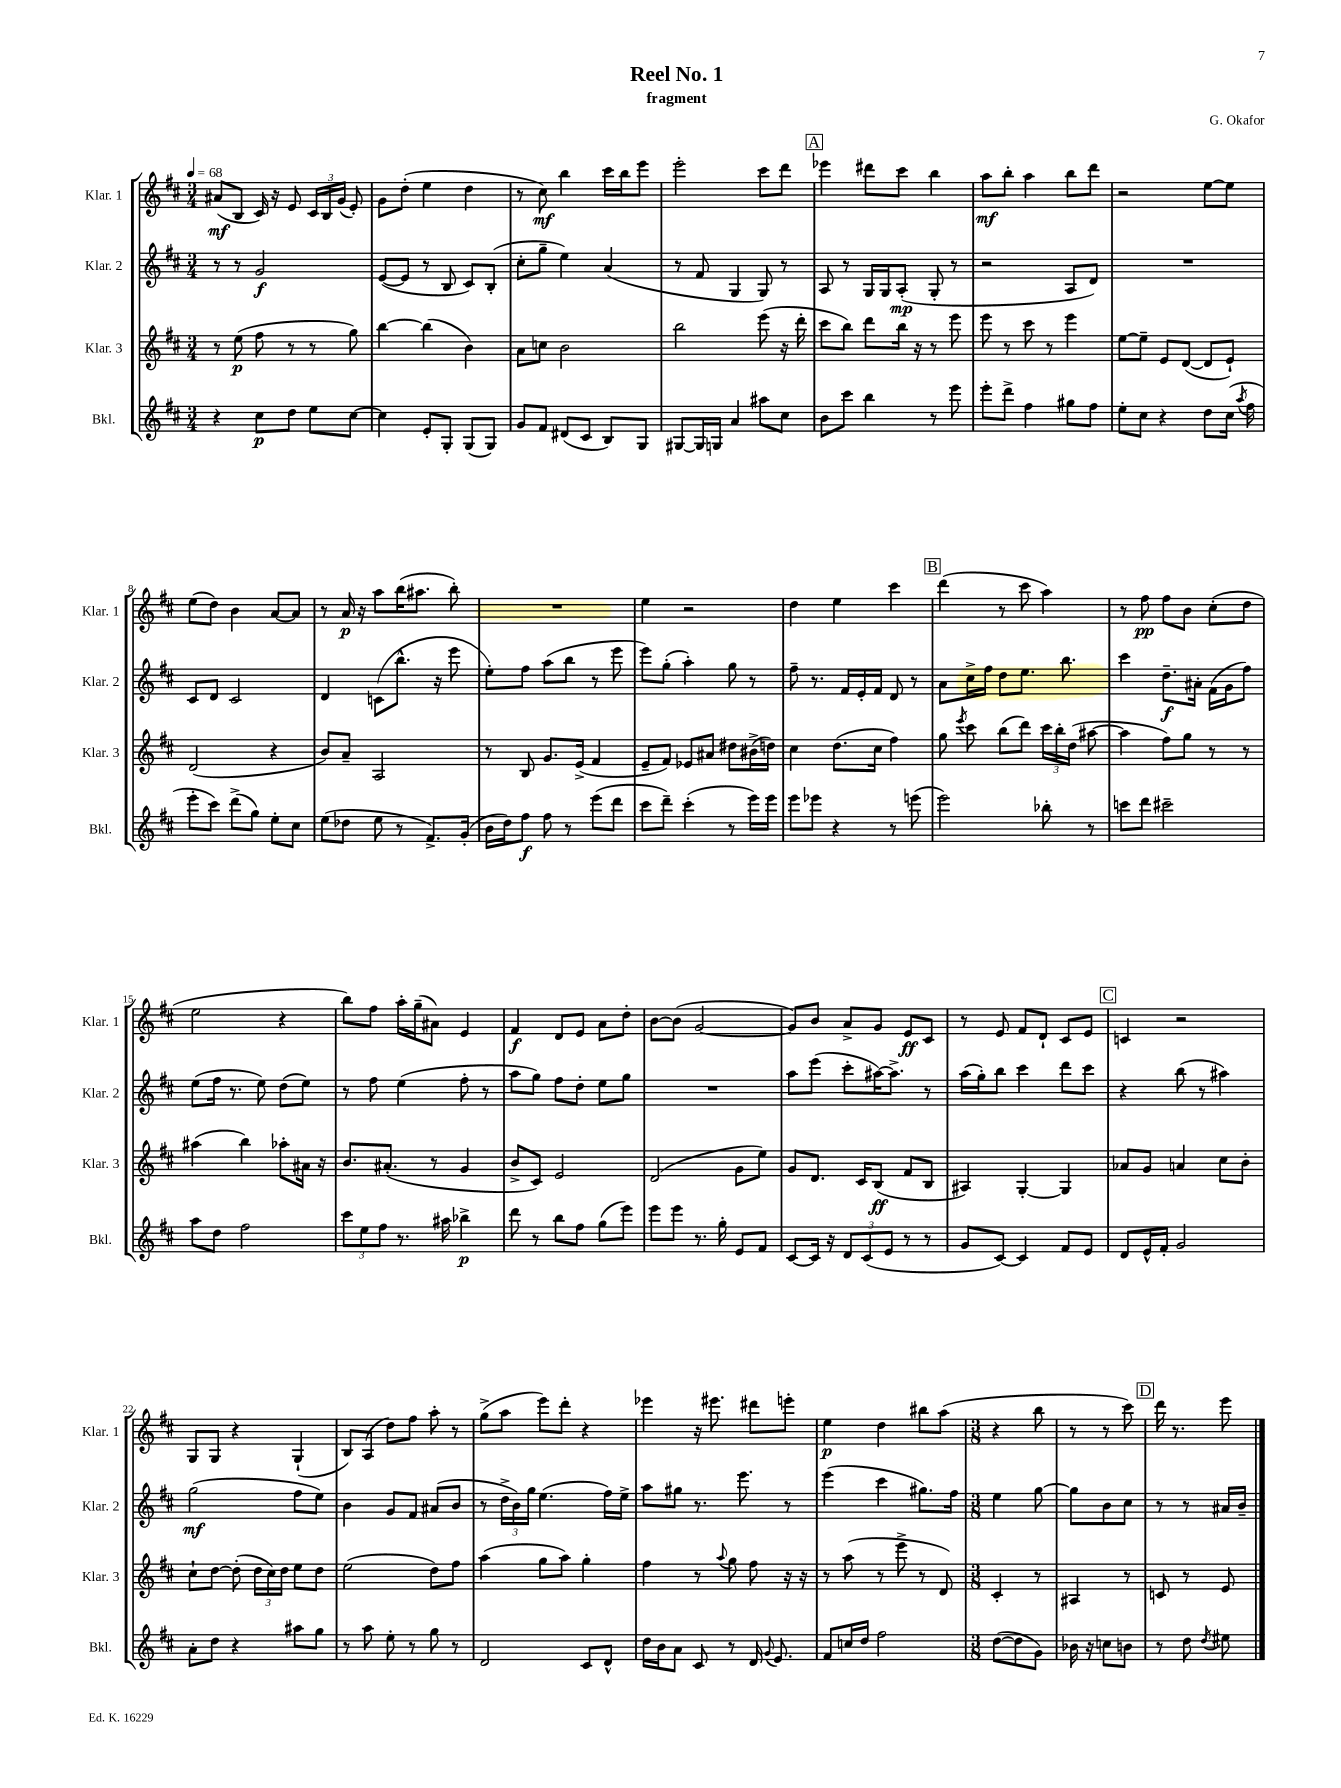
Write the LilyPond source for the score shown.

\header { title = "Reel No. 1" composer = "G. Okafor" subtitle = "fragment" }
<<
\new StaffGroup <<
\new Staff = "s0" \with { instrumentName = "Klar. 1" shortInstrumentName = "Klar. 1" } {
    \clef treble \key d \major \numericTimeSignature \time 3/4 \tempo 4 = 68
    \autoBeamOff ais'8[\mf( b8] cis'16) r16 e'8 \tuplet 3/2 { cis'16[ b16 g'16]( } e'8-.) |
    g'8[ d''8]-.( e''4 d''4 |
    r8 cis''8\mf) b''4 cis'''16[ b''16 e'''8] |
    e'''2-. cis'''8[ d'''8] |
    \mark \markup { \box "A" } ees'''4 dis'''8[ cis'''8] b''4 |
    a''8[\mf b''8]-. a''4 b''8[ d'''8] |
    r2 e''8[~ e''8] |
    e''8[( d''8]) b'4 a'8[~ a'8] |
    r8 a'16\p r16 a''8[ b''16( ais''8.] b''8-.) |
    R2. |
    e''4 r2 |
    d''4 e''4 cis'''4 |
    \mark \markup { \box "B" } d'''4( r8 cis'''8 a''4) |
    r8 fis''8\pp fis''8[ b'8] cis''8[-.( d''8] |
    e''2 r4 |
    b''8[) fis''8] a''16[-. g''16--( ais'8]) e'4 |
    fis'4\f d'8[ e'8] a'8[ d''8]-. |
    b'8[~ b'8]( g'2~ |
    g'8[) b'8] a'8[-> g'8] e'8[\ff cis'8] |
    r8 e'8 fis'8[ d'8]-! cis'8[ e'8] |
    \mark \markup { \box "C" } c'4 r2 |
    g8[ g8] r4 g4-!( |
    b8[) a8]( d''8[) fis''8] a''8-. r8 |
    g''8[->( a''8] e'''8[) d'''8]-. r4 |
    ees'''4 r16 eis'''8. dis'''8[ e'''8]-. |
    e''4\p d''4 bis''8[ a''8]( |
    \numericTimeSignature \time 3/8 r4 b''8 |
    r8 r8 cis'''8) |
    \mark \markup { \box "D" } d'''16 r8. e'''8 \bar "|." |
}
\new Staff = "s1" \with { instrumentName = "Klar. 2" shortInstrumentName = "Klar. 2" } {
    \clef treble \key d \major \numericTimeSignature \time 3/4
    \autoBeamOff r8 r8 g'2\f |
    e'8[~( e'8] r8 b8 cis'8[) b8]-.( |
    cis''8[-. g''8]-- e''4) a'4( |
    r8 fis'8 g4 g8) r8 |
    \mark \markup { \box "A" } a8 r8 g16[ g16 a8]-.\mp( g8-. r8 |
    r2 a8[ d'8]) |
    R2. |
    cis'8[ d'8] cis'2 |
    d'4 c'8[( b''8.]-^ r16 e'''8 |
    e''8[-.) fis''8] a''8[( b''8] r8 e'''8 |
    e'''8[) g''8]-.( a''4-.) g''8 r8 |
    fis''8-- r8. fis'16[ e'16-. fis'16] d'8 r8 |
    \mark \markup { \box "B" } a'8[ cis''16-> fis''16] d''8[ e''8.] b''8. |
    cis'''4 d''8.[--\f ais'16]-. fis'16[( g'16 fis''8]) |
    e''8[( fis''16] r8. e''8) d''8[( e''8]) |
    r8 fis''8 e''4( fis''8-. r8 |
    a''8[ g''8]) fis''8[ d''8]-. e''8[ g''8] |
    R2. |
    a''8[ e'''8]( cis'''8[-. ais''16~) ais''8.]-> r8 |
    a''16[( g''16-.) b''8] cis'''4 d'''8[ cis'''8] |
    \mark \markup { \box "C" } r4 b''8( r8 ais''4) |
    g''2\mf( fis''8[ e''8]) |
    b'4 g'8[ fis'8] ais'8[( b'8] |
    r8 \tuplet 3/2 { d''16[-> b'16) g''16] } e''4.( fis''16[) e''16]-> |
    a''8[ gis''8] r8. e'''8. r8 |
    e'''4( cis'''4 gis''8.[) fis''16] |
    \numericTimeSignature \time 3/8 e''4 g''8~ |
    g''8[ b'8 cis''8] |
    \mark \markup { \box "D" } r8 r8 ais'16[ b'16]-- \bar "|." |
}
\new Staff = "s2" \with { instrumentName = "Klar. 3" shortInstrumentName = "Klar. 3" } {
    \clef treble \key d \major \numericTimeSignature \time 3/4
    \autoBeamOff r8 e''8\p( fis''8 r8 r8 g''8) |
    b''4~ b''4( b'4) |
    a'8[ c''8] b'2 |
    b''2 e'''8( r16 d'''16-. |
    \mark \markup { \box "A" } cis'''8[ b''8]) d'''8[ b''16] r16 r8 e'''8 |
    e'''8 r8 cis'''8 r8 e'''4 |
    e''8[~ e''8]-- e'8[ d'8]~( d'8[ e'8]-!) |
    d'2( r4 |
    b'8[) a'8]-- a2 |
    r8 b8 g'8.[ e'16]->( fis'4 |
    e'8[-- fis'8]) ees'8[ ais'8] dis''8[ bis'16->( d''16]) |
    cis''4 d''8.[( cis''16] fis''4) |
    \mark \markup { \box "B" } g''8 \acciaccatura { e'''8 } cis'''8 b''8[( d'''8]) \tuplet 3/2 { cis'''16[ b''16-. d''16]( } ais''8~ |
    ais''4 fis''8[) g''8] r8 r8 |
    ais''4( b''4) aes''8[-. ais'16] r16 |
    b'8.[ ais'8.]-.( r8 g'4 |
    b'8[-> cis'8]) e'2 |
    d'2( g'8[ e''8]) |
    g'8[ d'8.] cis'16[ b8]\ff( fis'8[ b8] |
    ais4) g4~-. g4 |
    \mark \markup { \box "C" } aes'8[ g'8] a'4 cis''8[ b'8]-. |
    cis''8[-! d''8]~ d''8-.( \tuplet 3/2 { d''16[ cis''16) d''16] } e''8[ d''8] |
    e''2( d''8[) fis''8] |
    a''4( g''8[ a''8]) g''4-. |
    fis''4 r8 \appoggiatura { a''8 } g''8 fis''8 r16 r16 |
    r8 a''8( r8 e'''8-> r8 d'8) |
    \numericTimeSignature \time 3/8 cis'4-. r8 |
    ais4 r8 |
    \mark \markup { \box "D" } c'8 r8 e'8 \bar "|." |
}
\new Staff = "s3" \with { instrumentName = "Bkl." shortInstrumentName = "Bkl." } {
    \clef treble \key d \major \numericTimeSignature \time 3/4
    \autoBeamOff r4 cis''8[\p d''8] e''8[ cis''8]~ |
    cis''4 e'8[-. g8]-. g8[( g8]) |
    g'8[ fis'8] dis'8[( cis'8] b8[) g8] |
    gis8[~ gis16 g16] a'4 ais''8[ cis''8] |
    \mark \markup { \box "A" } b'8[ cis'''8] b''4 r8 e'''8 |
    e'''8[-. d'''8]-> fis''4 gis''8[ fis''8] |
    e''8[-. cis''8] r4 d''8[ cis''16]( \acciaccatura { a''8 } fis''16 |
    e'''8[-. cis'''8]) d'''8[->( g''8]) e''8[-. cis''8] |
    e''8[( des''8] e''8 r8 fis'8.[->) g'16]-.( |
    b'16[ d''16) fis''8]\f fis''8 r8 e'''8[( d'''8] |
    cis'''8[ d'''8]--) cis'''4-.( r8 e'''16[) e'''16] |
    e'''8[ ees'''8] r4 r8 e'''8( |
    \mark \markup { \box "B" } e'''2) bes''8-. r8 |
    c'''8[ d'''8] cis'''2-- |
    a''8[ d''8] fis''2 |
    \tuplet 3/2 { cis'''8[ e''8 fis''8] } r8. ais''16 bes''4->\p |
    d'''8 r8 b''8[ fis''8] g''8[( e'''8]) |
    e'''8[ e'''8] r8. g''16-. e'8[ fis'8] |
    cis'8[~ cis'16] r16 \tuplet 3/2 { d'8[ cis'8( e'8] } r8 r8 |
    g'8[ cis'8]~) cis'4 fis'8[ e'8] |
    \mark \markup { \box "C" } d'8[ e'16-^ fis'16]-. g'2 |
    a'8[-. d''8] r4 ais''8[ g''8] |
    r8 a''8 e''8-. r8 g''8 r8 |
    d'2 cis'8[ d'8]-^ |
    d''16[ b'16 a'8] cis'8 r8 d'16 \appoggiatura { g'8 } e'8. |
    fis'8[ c''16 d''16] fis''2 |
    \numericTimeSignature \time 3/8 d''8[~( d''8 g'8]) |
    bes'16 r16 c''8[ b'8] |
    \mark \markup { \box "D" } r8 d''8 \acciaccatura { d''8 } eis''8 \bar "|." |
}
>>
>>
